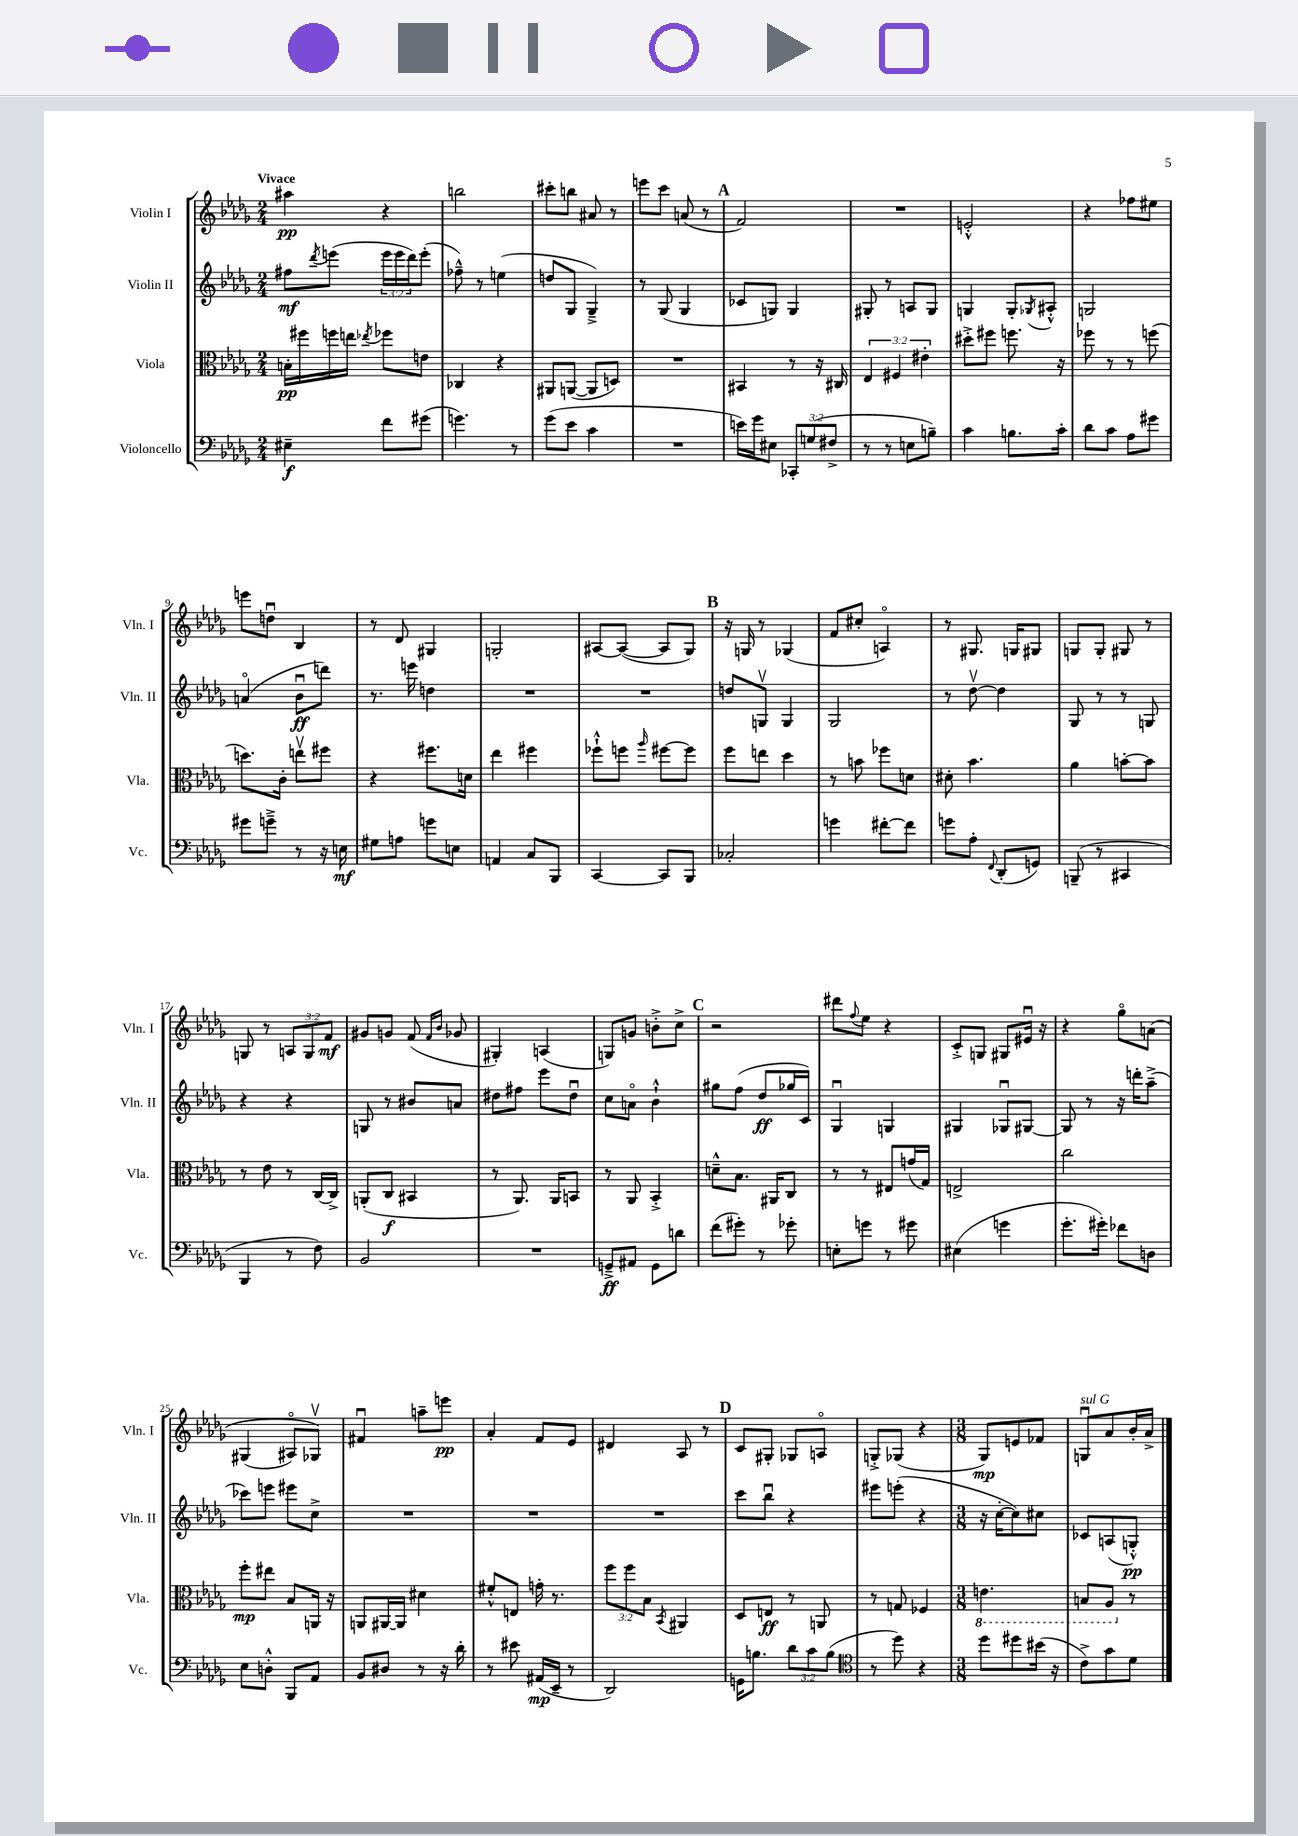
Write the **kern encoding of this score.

**kern	**kern	**kern	**kern
*staff4	*staff3	*staff2	*staff1
*clefF4	*clefC3	*clefG2	*clefG2
*k[b-e-a-d-g-]	*k[b-e-a-d-g-]	*k[b-e-a-d-g-]	*k[b-e-a-d-g-]
*M2/4	*M2/4	*M2/4	*M2/4
4E#~\	16B'\LL	8ff#\L	4aa#\
.	16ff#\	.	.
.	.	8qddd-/	.
.	16ff\	(8eee\J	.
.	16ee\JJ	.	.
.	8qee-/	.	.
8f\L	8ff-\L	24eee\LL	4r
.	.	24eee\	.
.	.	24ddd-\J)	.
(8g#\J	8e\J	(8eee'\J	.
=	=	=	=
4.g\)	4C-/	8ff-~^^\)	2bb\
.	.	8r	.
.	4r	(4ee\	.
8r	.	.	.
=	=	=	=
(8g-\L	8AA#/L	8dd/L	8ccc#'\L
8e-\J	([8AA/J	8G-/J	8bb\J
4c\	8AA/]L	4G-~^/)	8a#/
.	8D/J)	.	8r
=	=	=	=
2r	2r	8r	8eee\L
.	.	(8G-/	8ccc\J
.	.	4G-/	(8a/
.	.	.	8r
=	=	=	=
16e\LL)	4BB#/	8c-/L	2f/)
16g-\J	.	.	.
8E#\J	.	8G/J)	.
12CC-'/L	8r	4G/	.
(12G/	.	.	.
.	16r	.	.
12F#^/J	.	.	.
.	16C#/	.	.
=	=	=	=
8r	6E-/	8G#'/	2r
8r	.	8r	.
.	6F#/	.	.
8E\L	.	8A/L	.
.	6e#'\	.	.
8B~\J)	.	8G#/J	.
=	=	=	=
4c\	8dd#'^\L	4G/	2e'^^/
.	8ff#\J	.	.
8.B\L	8.ff\	8G'/L	.
.	.	8qG-/	.
.	.	8A#'^^/J	.
16c'\Jk	16r	.	.
=	=	=	=
8d-\L	8ff-\	2G/	4r
8c\J	8r	.	.
8A-\L	8r	.	8ff-\L
8g#\J	(8ff\	.	8ee#\J
=	=	=	=
8g#\L	8.dd\L)	(4ao/	8eee\L
8g~^\J	.	.	8ddu\J
.	16c'\Jk	.	.
8r	8eev\L	8b-u\L	4B-/
16r	8ff#\J	8ddd\J)	.
16E\	.	.	.
=	=	=	=
8G#\L	4r	8.r	8r
8A\J	.	.	8d-/
.	.	16eee\	.
8g\L	8.ff#\L	4dd\	4G#/
8E\J	.	.	.
.	16d\Jk	.	.
=	=	=	=
4AA/	4ee-\	2r	2G'/
8C/L	4ff#\	.	.
8BBB-/J	.	.	.
=	=	=	=
[4CC/	8ff-`^^\L	2r	[8A#/L
.	8ff\J	.	(8A#/_J
.	16qqaa-/	.	.
8CC/]L	[8ff#\L	.	8A#/]L
8BBB-/J	8ff#\]J	.	8G-/J)
=	=	=	=
2C-'/	8ff\L	8dd/L	16r
.	.	.	16G/
.	8ee\J	8Gv/J	8r
.	4dd-\	4G/	(4G-/
=	=	=	=
4g\	8r	2G-/	8f/L
.	8b\	.	8cc#'/J
[8f#'\L	8ff-\L	.	4Ao/)
8f#\]J	8d\J	.	.
=	=	=	=
8g\L	8d#'\	8r	8r
8A-'\J	4.b-\	[8dd-v\	8.G#/
8qqFF/	.	.	.
(8DD-'/L	.	4dd-\]	.
.	.	.	16G/LK
8GG/J)	.	.	8G#/J
=	=	=	=
(8BBB~/	4a-\	8G-/	8G/L
8r	.	8r	8G'/J
4CC#/	[8b'\L	8r	8G#/
.	8b\]J	8G/	8r
=	=	=	=
4BBB-/	8r	4r	8G/
.	8e-\	.	8r
8r	8r	4r	12A/L
.	.	.	12G/
8F\)	[16C/LL	.	.
.	.	.	12f/J
.	16C^/]JJ	.	.
=	=	=	=
2BB-/	(8AA'/L	8G/	8g#/L
.	8C/J	8r	8g/J
.	4BB#/	8b#/L	(8f/
.	.	.	16qqf/LL
.	.	.	16qqb-/JJ
.	.	8a/J	8g-/
=	=	=	=
2r	8r	8dd#\L	4G#'/)
.	8.AA-/)	8ff#\J	.
.	.	8eee-\L	(4A/
.	16AA-/LK	.	.
.	8BB/J	8dd#u\J	.
=	=	=	=
8GG~^/L	8r	8cc\L	8G/L)
8AA#/J	8AA-/	8ao\J	8g/J
8GG\L	4BB-'^/	4b-`^^\	8b'^\L
8d\J	.	.	8cc^\J
=	=	=	=
(8f\L	8d~^^\L	8gg#\L	2r
8g#'\J)	8.B-\J	(8ff\J	.
8r	.	8dd-/L	.
.	16AA#/LK	.	.
8g-'\	8C/J	16gg-/L	.
.	.	16c/JJ)	.
=	=	=	=
8E'\L	8r	4G-u/	8ddd#\L
.	.	.	8qqff/
8g\J	8r	.	8ee-\J
8r	8E#/L	4G/	4r
8g#\	(16g/L	.	.
.	16G-/JJ)	.	.
=	=	=	=
(4E#\	2E^/	4G#/	8c'^/L
.	.	.	8G/J
4g\	.	8G-u/L	8G#/L
.	.	[8G#/J	16e#u/Jk
.	.	.	16r
=	=	=	=
8.g-'\L	2cc\	8G#/]	4r
.	.	8r	.
16g#'\Jk)	.	.	.
8f-\L	.	16r	8gg-o\L
.	.	16ddd'\LK	.
8D\J	.	(8aa-~^\J	&(8a\J
=	=	=	=
8E-\L	8ff'\L	8ccc-\L)	(4G#/
8D'^^\J	8ee#\J	8eee\J	.
8BBB-/L	8B-/L	8eee#\L	8A#o/L)
8AA-/J	16AA/Jk	8cc^\J	8G-v/J&)
.	16r	.	.
=	=	=	=
8BB-/L	8AA/L	2r	4f#u/
8D#/J	[16AA#/L	.	.
.	16AA#/]JJ	.	.
8r	4d#\	.	8aa~\L
16r	.	.	8eee\J
16d-'\	.	.	.
=	=	=	=
8r	8f#'^^/L	2r	4a-'/
8e#\	8E/J	.	.
(16AA#/LL	16g'\	.	8f/L
16EE-~/JJ	8.r	.	.
8r	.	.	8e-/J
=	=	=	=
2DD-/)	12ff\L	2r	4d#/
.	12ff\	.	.
.	12B-\J	.	.
.	8qBB-/	.	.
.	4AA#/	.	8A-/
.	.	.	8r
=	=	=	=
16GG\LK	8D-/L	8ccc\L	8c/L
8.B\J	.	.	.
.	8E/J	8bb-u\J	8G#'/J
12d-\L	8r	4r	8G-/L
12c\	.	.	.
.	8AA/	.	8Ao/J
(12B\J	.	.	.
=	=	=	=
*clefC4	*	*	*
8r	8r	8eee#\L	8G'^/L
8dd-\)	8G/	(8eee'\J	(8G-/J
4r	4F-/	4r	4r
=	=	=	=
*M3/8	*M3/8	*M3/8	*M3/8
8dd-\L	4.E\	16r	8G-/L)
.	.	[16cc'\LK	.
8dd#\	.	8cc\])	8e/
(16b#\Jk	.	8cc#\J	8f-/J
16r	.	.	.
=	=	=	=
8c^\L)	8BB/L	8c-/L	8Gu/L
8g-\	8AA-/J	(8A/	8a-/
8d-\J	8r	8G'^^/J)	16b-'/L
.	.	.	16a-^/JJ
==	==	==	==
*-	*-	*-	*-
